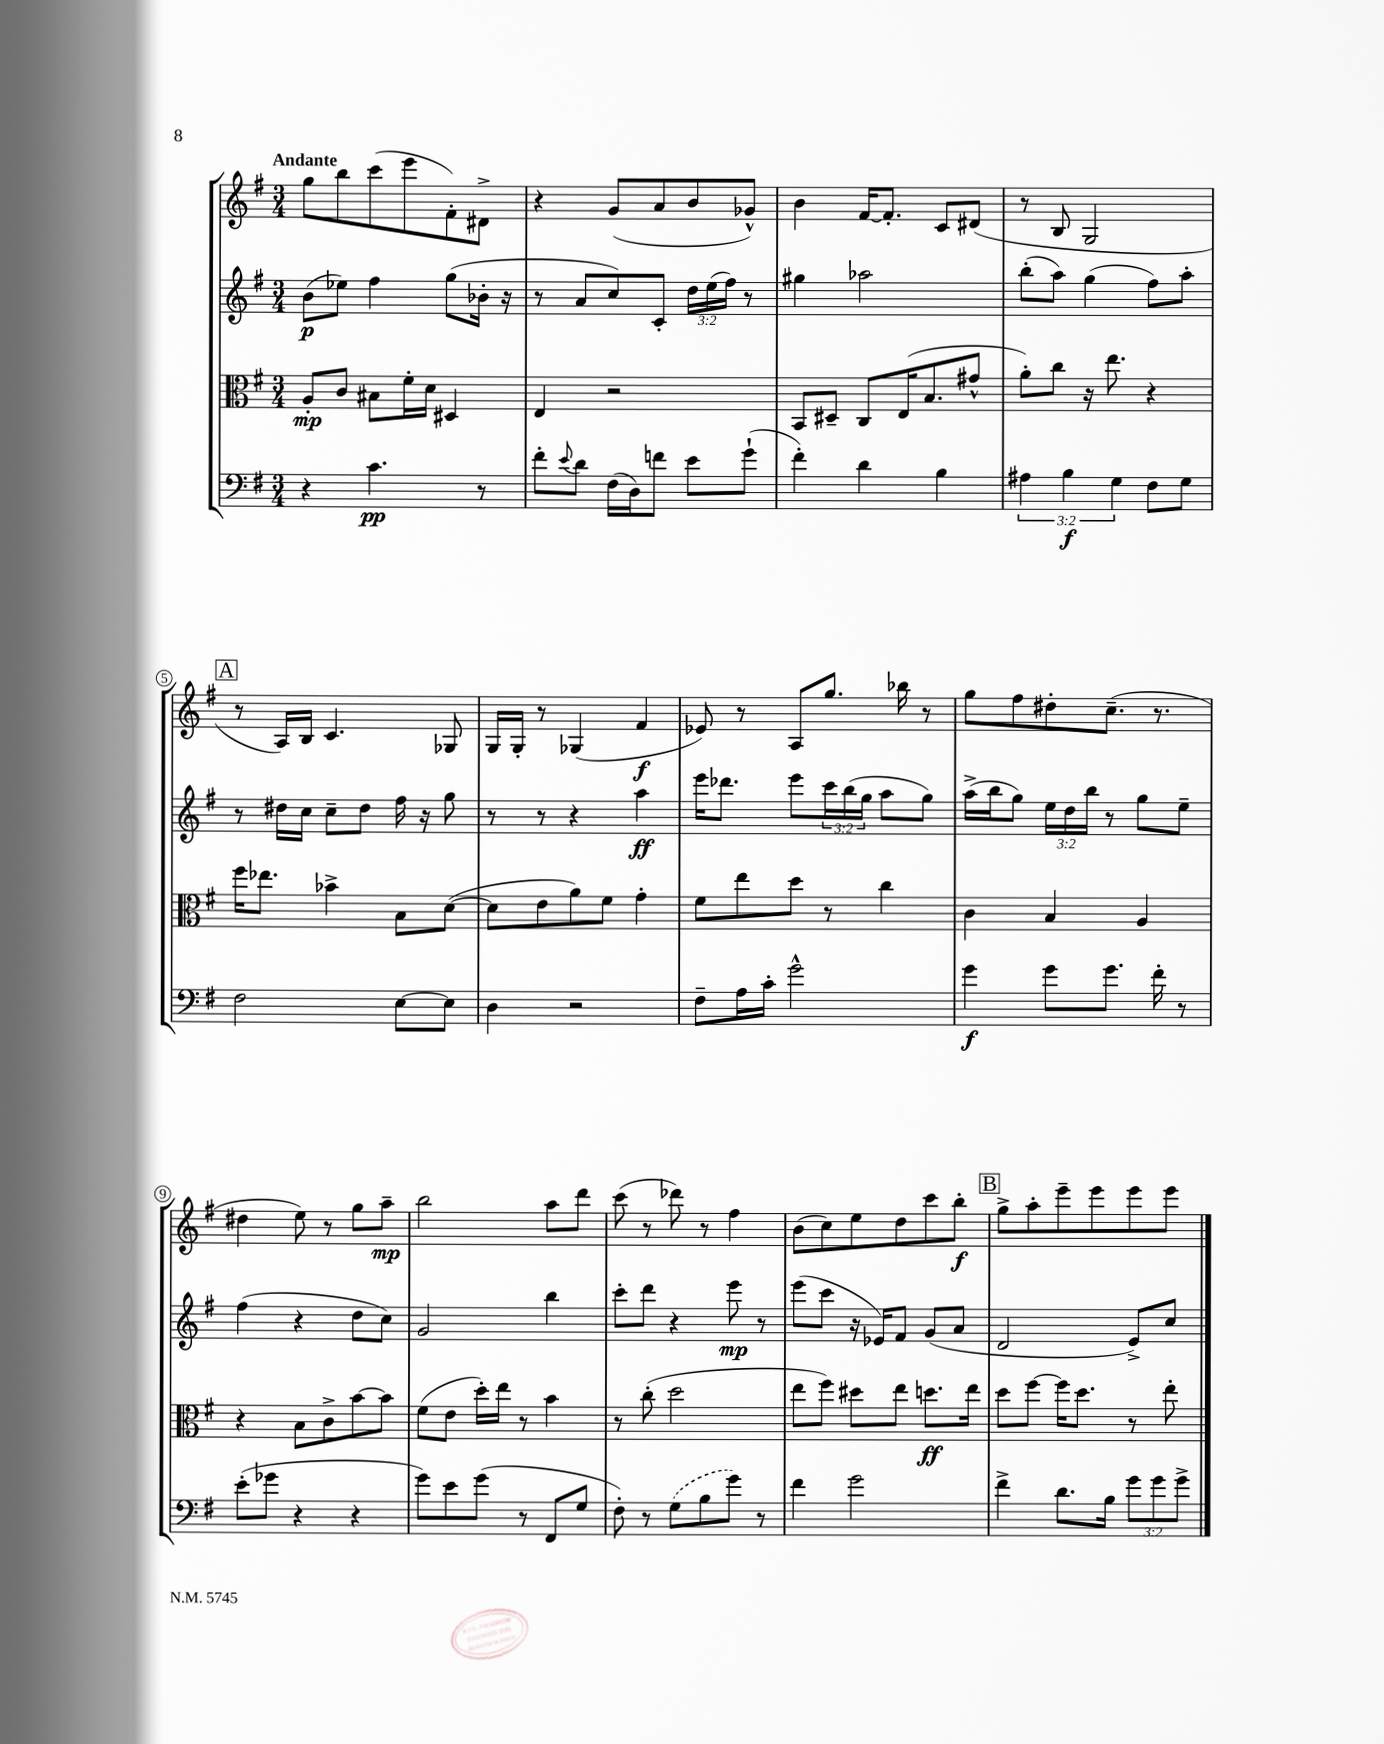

**kern	**dynam	**kern	**dynam	**kern	**dynam	**kern	**dynam
*part4	*part4	*part3	*part3	*part2	*part2	*part1	*part1
*staff4	*staff4	*staff3	*staff3	*staff2	*staff2	*staff1	*staff1
*clefF4	*	*clefC3	*	*clefG2	*	*clefG2	*
*k[f#]	*	*k[f#]	*	*k[f#]	*	*k[f#]	*
*M3/4	*	*M3/4	*	*M3/4	*	*M3/4	*
=1	=1	=1	=1	=1	=1	=1	=1
!	!	!	!	!	!	!LO:TX:a:B:t=Andante	!
4r	.	8A'/L	mp	(8b\L	p	8gg\L	.
.	.	8c/J	.	8ee-X\J)	.	8bb\	.
4.c\	pp	8B#X\L	.	4ff#\	.	(8ccc\	.
.	.	16f#'\L	.	.	.	8eee\	.
.	.	16d\JJ	.	.	.	.	.
.	.	4D#X/	.	(8gg\L	.	8f#'\)	.
8r	.	.	.	16b-X'\Jk	.	8d#X^\J	.
.	.	.	.	16r	.	.	.
=2	=2	=2	=2	=2	=2	=2	=2
8f#'\L	.	4E/	.	8r	.	4r	.
8qqe/	.	.	.	.	.	.	.
8d\J	.	.	.	8a/L	.	.	.
(16F#\LL	.	2r	.	8cc/)	.	(8g/L	.
16D\J)	.	.	.	.	.	.	.
8fn\J	.	.	.	8c'/J	.	8a/	.
8e\L	.	.	.	24dd\LL	.	8b/	.
.	.	.	.	(24ee\	.	.	.
.	.	.	.	24ff#\JJ)	.	.	.
(8g`\J	.	.	.	8r	.	8g-X^^/J)	.
=3	=3	=3	=3	=3	=3	=3	=3
4f#'\)	.	8BB/L	.	4gg#X\	.	4b\	.
.	.	8D#X~/J	.	.	.	.	.
4d\	.	8C/L	.	2aa-X\	.	[16f#/KL	.
.	.	.	.	.	.	8.f#'/J]	.
.	.	(16E/K	.	.	.	.	.
.	.	8.B/	.	.	.	.	.
4B\	.	.	.	.	.	8c/L	.
.	.	8g#X^^/J	.	.	.	(8d#X/J	.
=4	=4	=4	=4	=4	=4	=4	=4
6A#X\	.	8a'\L)	.	(8bb'\L	.	8r	.
.	.	8cc\J	.	8aa\J)	.	8B/	.
6B\	f	.	.	.	.	.	.
.	.	16r	.	(4gg\	.	2G/	.
.	.	8.ee\	.	.	.	.	.
6G\	.	.	.	.	.	.	.
8F#\L	.	4r	.	8ff#\L)	.	.	.
8G\J	.	.	.	8aa'\J	.	.	.
!!LO:LB:g=z
!!LO:REH:place=s1:t=A
=5	=5	=5	=5	=5	=5	=5	=5
2F#\	.	16ff#\KL	.	8r	.	8r	.
.	.	8.ee-X\J	.	.	.	.	.
.	.	.	.	16dd#X\LL	.	16A/LL)	.
.	.	.	.	16cc\JJ	.	16B/JJ	.
.	.	4b-X^\	.	8cc~\L	.	4.c/	.
.	.	.	.	8dd#\J	.	.	.
[8E\L	.	8B\L	.	16ff#\	.	.	.
.	.	.	.	16r	.	.	.
8E\J]	.	([8d\J	.	8gg\	.	8G-X/	.
=6	=6	=6	=6	=6	=6	=6	=6
4D\	.	8d\L]	.	8r	.	16G/LL	.
.	.	.	.	.	.	16G'/JJ	.
.	.	8e\	.	8r	.	8r	.
2r	.	8a\)	.	4r	.	(4G-X/	.
.	.	8f#\J	.	.	.	.	.
.	.	4g'\	.	4aa\	ff	4f#/	f
=7	=7	=7	=7	=7	=7	=7	=7
8F#~\L	.	8f#\L	.	16eee\KL	.	8e-X/)	.
.	.	.	.	8.ddd-X\J	.	.	.
16A\L	.	8ee\	.	.	.	8r	.
16c'\JJ	.	.	.	.	.	.	.
2g^^\	.	8dd\J	.	8eee\L	.	8A/L	.
.	.	8r	.	24ccc\L	.	8.gg/J	.
.	.	.	.	(24bb\	.	.	.
.	.	.	.	24gg\JJ	.	.	.
.	.	4cc\	.	8aa\L	.	.	.
.	.	.	.	.	.	16bb-X\	.
.	.	.	.	8gg\J)	.	8r	.
=8	=8	=8	=8	=8	=8	=8	=8
4g\	f	4c\	.	(16aa^\LL	.	8gg\L	.
.	.	.	.	16bb\J	.	.	.
.	.	.	.	8gg\J)	.	8ff#\	.
8g\L	.	4B/	.	24ee\LL	.	8dd#X'\	.
.	.	.	.	24dd\	.	.	.
.	.	.	.	24bb\JJ	.	.	.
8.g\J	.	.	.	8r	.	(8.cc~\J	.
.	.	4A/	.	8gg\L	.	.	.
16f#'\	.	.	.	.	.	8.r	.
8r	.	.	.	8ee~\J	.	.	.
!!LO:LB:g=z
=9	=9	=9	=9	=9	=9	=9	=9
(8e'\L	.	4r	.	(4ff#\	.	4dd#X\	.
8g-X\J	.	.	.	.	.	.	.
4r	.	8B\L	.	4r	.	8ee\)	.
.	.	8c^\	.	.	.	8r	.
4r	.	[8b\	.	8dd\L	.	8gg\L	.
.	.	8b\J]	.	8cc\J)	.	8aa~\J	mp
=10	=10	=10	=10	=10	=10	=10	=10
8g\L)	.	(8f#\L	.	2g/	.	2bb\	.
8e\	.	8e\J	.	.	.	.	.
(8g\J	.	16dd'\LL)	.	.	.	.	.
.	.	16ee\JJ	.	.	.	.	.
8r	.	8r	.	.	.	.	.
8FF#/L	.	4b\	.	4bb\	.	8aa\L	.
8G/J	.	.	.	.	.	8ddd\J	.
=11	=11	=11	=11	=11	=11	=11	=11
8F#'\)	.	8r	.	8ccc'\L	.	(8ccc\	.
8r	.	(8cc'\	.	8ddd\J	.	8r	.
(8G\L	.	2dd\	.	4r	.	8ddd-X\)	.
8B\	.	.	.	.	.	8r	.
8g\J)	.	.	.	8eee\	mp	4ff#\	.
8r	.	.	.	8r	.	.	.
=12	=12	=12	=12	=12	=12	=12	=12
4f#\	.	8ee\L	.	(8eee\L	.	(8b\L	.
.	.	8ff#\J)	.	8ccc\J	.	8cc\)	.
2g\	.	8dd#X\L	.	16r	.	8ee\	.
.	.	.	.	16e-X/KL)	.	.	.
.	.	8ee\J	.	8f#/J	.	8dd\	.
.	.	8.ddn\L	ff	(8g/L	.	8ccc\	.
.	.	.	.	8a/J	.	8bb'\J	f
.	.	16ee\Jk	.	.	.	.	.
!!LO:REH:place=s1:t=B
=13	=13	=13	=13	=13	=13	=13	=13
4f#^\	.	8dd\L	.	2d/	.	8gg^\L	.
.	.	[8ff#\J	.	.	.	8aa'\	.
8.d\L	.	16ff#\KL]	.	.	.	8eee~\	.
.	.	8.dd\J	.	.	.	.	.
.	.	.	.	.	.	8eee\	.
16B\Jk	.	.	.	.	.	.	.
12g\L	.	8r	.	8e^/L)	.	8eee\	.
12g\	.	.	.	.	.	.	.
.	.	8ee'\	.	8cc/J	.	8eee\J	.
12g^\J	.	.	.	.	.	.	.
==	==	==	==	==	==	==	==
*-	*-	*-	*-	*-	*-	*-	*-
